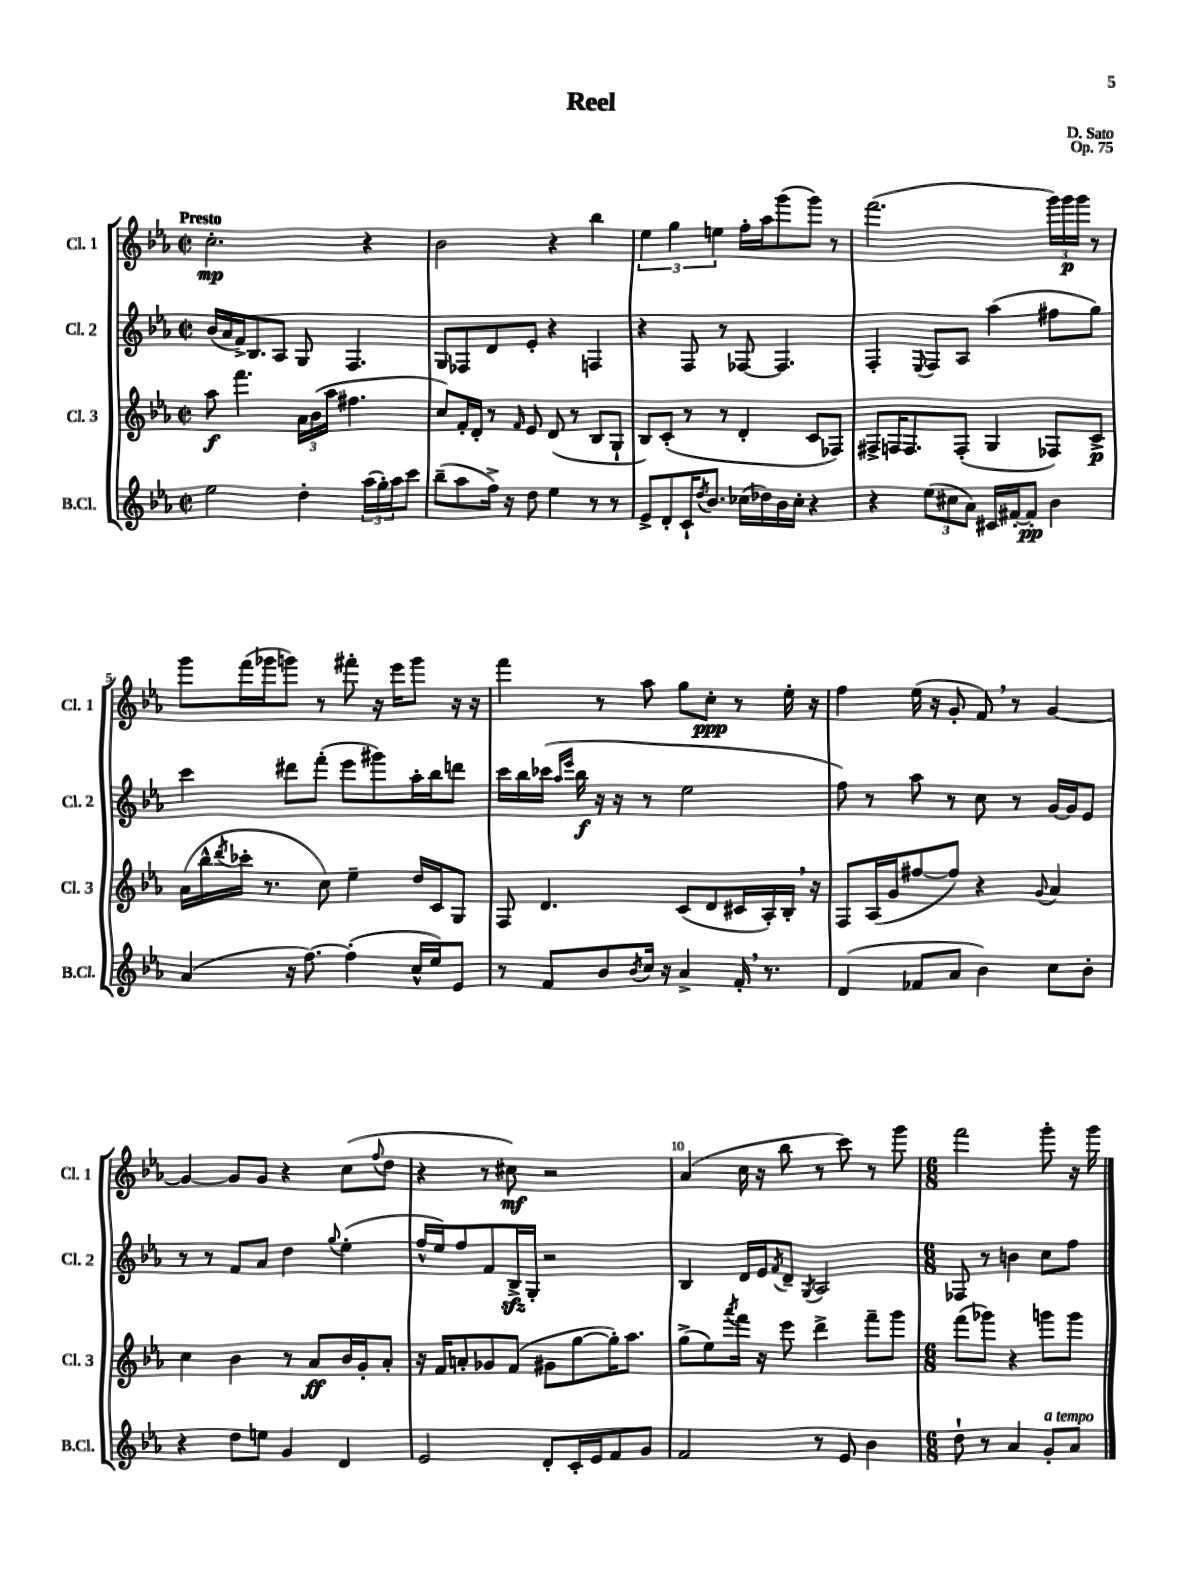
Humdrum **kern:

**kern	**kern	**kern	**kern
*staff4	*staff3	*staff2	*staff1
*clefG2	*clefG2	*clefG2	*clefG2
*k[b-e-a-]	*k[b-e-a-]	*k[b-e-a-]	*k[b-e-a-]
*M2/2	*M2/2	*M2/2	*M2/2
*met(c|)	*met(c|)	*met(c|)	*met(c|)
2ee-	8aa-	(16b-	2.cc'
.	.	16a-	.
.	4.fff	16f^)	.
.	.	8.B-	.
.	.	8A-	.
4dd'	24a-	8G	.
.	(24b-	.	.
.	24aa-	.	.
.	4.ff#	4.F	.
(24aa-	.	.	4r
24gg')	.	.	.
24aa-	.	.	.
8ccc	.	.	.
=	=	=	=
(8bb-~	8cc)	8G	2b-
8aa-	16f'	8F-	.
.	16d'	.	.
16ff^)	8r	8d	.
16r	.	.	.
.	16qqf	.	.
8dd	8e-	8e-'	.
4ee-	(8d	4r	4r
.	8r	.	.
8r	8B-	4F	4bb-
8r	8G`	.	.
=	=	=	=
8e-^	8B-)	4r	6ee-
8d'	(8c'	.	.
.	.	.	6gg
16c`	8r	8F	.
8qdd	.	.	.
8.b-	.	.	.
.	.	.	6ee
.	8r	8r	.
(16cc-	4d'	[8F-	16ff'
16dd-)	.	.	16aa-
16b-	.	4.F-]	(8ggg
16cc-'	.	.	.
4r	8c	.	8ggg)
.	8F-)	.	8r
=	=	=	=
4r	8F#^	4F'	(2.fff
.	16F	.	.
.	8.F	.	.
.	.	8qqE-	.
(12ee-	.	8F	.
12cc#	.	.	.
.	(8F'	8A-	.
12a-)	.	.	.
16c#	4G	(4aa-	.
[16f#'	.	.	.
8f#']	.	.	.
4b-	8F-)	8ff#	24ggg)
.	.	.	24ggg
.	.	.	24ggg
.	8c^	8gg)	8r
=	=	=	=
(4a-	(16a-	4ccc	8ggg
.	16bb-^^	.	.
.	8qddd	.	.
.	16ccc-'	.	(16fff
.	8.r	.	16ggg-
16r	.	8ddd#	8ggg)
[8.ff)	.	.	.
.	8cc)	(8fff'	8r
(4ff']	4ee-~	8eee-	8fff#'
.	.	8ggg#)	16r
.	.	.	16eee-
16cc^^	16dd	16aa-'	8ggg
16ee-)	16c	16bb-	.
8e-	8G	8ddd	16r
.	.	.	16r
=	=	=	=
8r	8F	16ccc	4fff
.	.	16bb-	.
8f	4.d	(16ccc-	.
.	.	16qqaa-	.
.	.	16qqeee-	.
.	.	16bb-	.
8b-	.	16r	8r
.	.	16r	.
8qb-	.	.	.
16cc	.	8r	8aa-
16r	.	.	.
4a-^	(8c	2ee-	8gg
.	8d	.	8cc'
16f'	16c#	.	8r
8.r	16A-')	.	.
.	16B-'	.	16ee-'
.	16r	.	16r
=	=	=	=
(4d	8F	8ff)	4ff
.	(16A-	8r	.
.	16g	.	.
8f-	[8ff#	8aa-	(16ee-
.	.	.	16r
8a-	8ff#])	8r	8g'
4b-)	4r	8cc	8f)
.	.	8r	8r
.	8qqg	.	.
8cc	4a-	[16g	[4g
.	.	16g]	.
8b-'	.	8e-	.
=	=	=	=
4r	4cc	8r	4g_
.	.	8r	.
8dd	4b-	8f	8g]
8ee	.	8a-	8g
4g	8r	4dd	4r
.	8a-	.	.
.	.	8qqgg	.
4d	16b-	(4ee-'	(8cc
.	16g'	.	.
.	.	.	8qqff
.	8a-'	.	8dd
=	=	=	=
2e-	16r	16ff^^	4r
.	16f	16ee-)	.
.	8a'	8ff	.
.	8g-	8f	8r
.	(8f	16B-^	8cc#)
.	.	16G'	.
8d'	8g#	2r	2r
16c'	[8gg	.	.
16e-	.	.	.
8f	16gg'])	.	.
.	8.aa-	.	.
8g	.	.	.
=	=	=	=
2f	(8gg^	4B-	(4a-
.	8ee-)	.	.
.	8qaaa-	.	.
.	16fff	16d	16cc
.	16r	16e-	16r
.	.	8qf	.
.	8eee-	8d~	8bb-
.	.	8qG	.
8r	4ddd^	2A-	8r
8e-	.	.	8ccc)
4b-	8fff~	.	8r
.	8ggg	.	8ggg
=	=	=	=
*M6/8	*M6/8	*M6/8	*M6/8
8dd`	(8fff	8F-	2fff
8r	8ggg-)	8r	.
4a-	4r	4b	.
8g'	8ggg	8cc	8ggg'
8a-	8ggg	8ff	16r
.	.	.	16ggg
==	==	==	==
*-	*-	*-	*-
